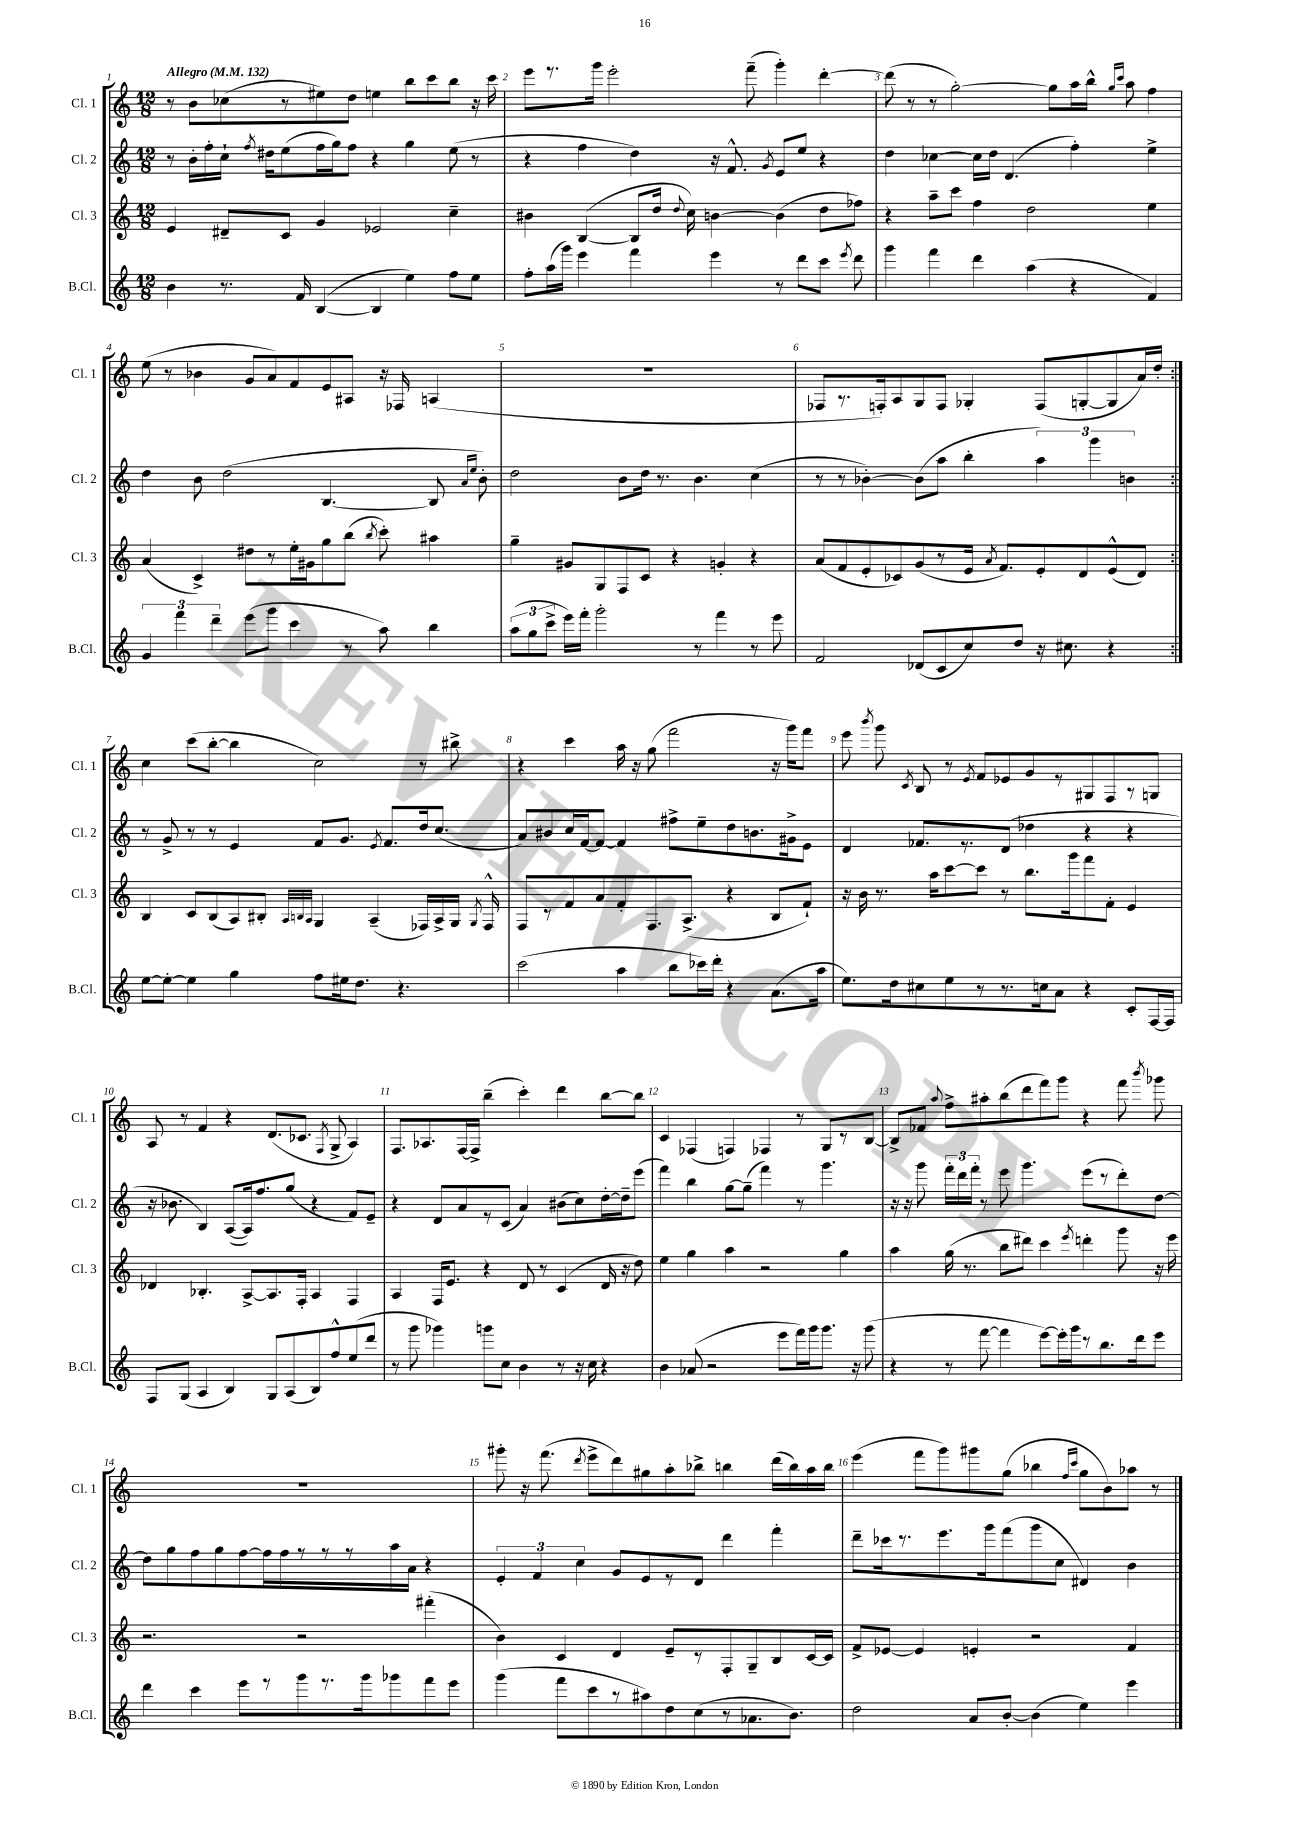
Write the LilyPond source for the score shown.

<<
\new StaffGroup <<
\new Staff = "s0" \with { instrumentName = "Cl. 1" shortInstrumentName = "Cl. 1" } {
    \clef treble \key c \major \numericTimeSignature \time 12/8 \tempo "Allegro" 4 = 132
    \autoBeamOff \repeat volta 2 { r8 b'8[ ces''8( r8 eis''8) d''8] e''4 b''8[ c'''8 b''8] r16 c'''16 |
    e'''8[ r8. g'''16] e'''2-. f'''8--( g'''4-.) d'''4~-. |
    d'''8( r8 r8 g''2~-.) g''8[ a''16 b''16]-^ \grace { g''16[ c'''16] } a''8 f''4 |
    e''8( r8 bes'4 g'8[ a'8) f'8 e'8 ais8] r16 fes16 a4( |
    R1. |
    fes8[ r8. f16-.) a8 g8 f8] ges4-. f8[( g8~-. g8 a'16) d''16]-. | }
    c''4 c'''8[( b''8]~-. b''4 c''2) r8 bis''8-> |
    r4 c'''4 a''16 r16 g''8( f'''2 r16 g'''16[) f'''8] |
    e'''8 \acciaccatura { b'''8 } g'''8 \acciaccatura { c'8 } b8 r8 \acciaccatura { e'8 } f'8[ ees'8 g'8 r8 gis8 f8 r8 g8] |
    a8 r8 f'4 r4 d'8.[( ces'8.] \acciaccatura { f8 } g8-> a4) |
    f8.[ aes8. f16~ f16]-> b''4--( c'''4-.) d'''4 b''8[~ b''8] |
    c'4 fes4( f4) fes4 r8 g8[ r8 b8]~ |
    b8[-> fes'8] \appoggiatura { a''8 } f''8[-> ais''8-. b''8( d'''8 f'''8) g'''8] r4 f'''8 \acciaccatura { b'''8 } ges'''8 |
    R1. |
    gis'''8-. r16 f'''8.( \acciaccatura { d'''8 } e'''8[-> d'''8) gis''8 a''8-. bes''8]-> b''4 d'''16[( b''16) a''16 b''16] |
    e'''4( f'''8[ g'''8) gis'''8 g''8]( bes''4 \grace { f''16[ c'''16] } g''8[ b'8) aes''8] r8 \bar "|." |
}
\new Staff = "s1" \with { instrumentName = "Cl. 2" shortInstrumentName = "Cl. 2" } {
    \clef treble \key c \major \numericTimeSignature \time 12/8
    \autoBeamOff \repeat volta 2 { r8 b'16[-. f''16-. c''16]-! \acciaccatura { f''8 } dis''16[ e''8( f''16 g''16) f''8] r4 g''4 e''8( r8 |
    r4 f''4 d''4) r16 f'8.-^ \acciaccatura { g'8 } e'8[ e''8] r4 |
    d''4 ces''4~ ces''16[ d''16] d'4.( f''4-.) e''4-> |
    d''4 b'8 d''2( b4.~ b8 \grace { a'16[ e''16] } b'8-.) |
    d''2 b'8[ d''16] r8. b'4. c''4( |
    r8 r8 bes'4~-.) bes'8[( a''8] b''4-. \tuplet 3/2 { a''4) g'''4 b'4 } | }
    r8 g'8-> r8 r8 e'4 f'8[ g'8.] \acciaccatura { e'8 } f'8.[ d''16 c''8.]( |
    a'8[) bis'8 c''16 f'16~ f'8]~ f'4 fis''8[-> e''8-- d''8 b'8. gis'16-> e'8] |
    d'4 fes'8.[ r8. d'8]( des''4 r4 r4 |
    r16 bes'8. b4) a8[~( a16) f''8. g''8]( r4 f'8[) e'8]-- |
    r4 d'8[ a'8 r8 c'8]( a'4) bis'8[( c''8) d''16~-. d''16-- e'''8]( |
    f'''4) b''4 g''8[~ g''8]--( f'''4) r8 g'''4. |
    r16 r16 g'''8 \tuplet 3/2 { f'''16[-. d'''16 f'''16]-. } r8 e'''8 g'''4. e'''8[( r8 d'''8-.) d''8]~ |
    d''8[ g''8 f''8 g''8 f''8~ f''16 f''16 r8 r8 r8 a''16 a'16] r4 |
    \tuplet 3/2 { e'4-. f'4 c''4 } g'8[ e'8 r8 d'8] d'''4 f'''4-. |
    d'''8[-- ces'''16 r8. e'''8. g'''16 f'''8( g'''8 c''8] dis'4) b'4 \bar "|." |
}
\new Staff = "s2" \with { instrumentName = "Cl. 3" shortInstrumentName = "Cl. 3" } {
    \clef treble \key c \major \numericTimeSignature \time 12/8
    \autoBeamOff \repeat volta 2 { e'4 dis'8[-- c'8] g'4 ees'2 c''4-- |
    bis'4 b4~( b8[ d''16] \appoggiatura { d''8 } c''16) b'4~ b'4( d''8[ fes''8]) |
    r4 a''8[-- c'''8] f''4 d''2 e''4 |
    a'4( c'4->) dis''8[ r8 e''16-. gis'16 g''8 b''8]( \acciaccatura { b''8 } c'''8-.) ais''4 |
    g''4-- gis'8[ g8 f8 c'8] r4 g'4-. r4 |
    a'8[( f'8 e'8-. ces'8) g'8( r8 e'16] \acciaccatura { a'8 } f'8.[) e'8-. d'8 e'8-^( d'8]) | }
    b4 c'8[ b8( a8) bis8]-. \grace { a32[ b32 a32] } g4 a4--( fes16[) a16-> g16] \acciaccatura { g8 } fes16-^ |
    f8[ r8 f'8 a'8 f'8-. f8. a8.]->( r4 b8[ f'8]-!) |
    r16 b'16 r8. a''16[ c'''8~ c'''8] r8 b''8.[ g'''16 f'''8 f'8]-. e'4 |
    des'4 bes4.-. a8[~-> a8. f16]-. a4 f4 |
    a4 f16[ e'8.] r4 d'8 r8 c'4( d'16 r16 d''8) |
    e''4 g''4 a''4 r2 g''4 |
    a''4 g''16( r8. b''8[ dis'''8]) c'''4 \acciaccatura { e'''8 } d'''4-. g'''8 r16 e'''16 |
    r2. r2 fis'''4-.( |
    b'4) c'4 d'4 e'8[-- r8 f8-. g8-- b8 c'16~ c'16] |
    f'8[-> ees'8]~ ees'4 e'4-. r2 f'4 \bar "|." |
}
\new Staff = "s3" \with { instrumentName = "B.Cl." shortInstrumentName = "B.Cl." } {
    \clef treble \key c \major \numericTimeSignature \time 12/8
    \autoBeamOff \repeat volta 2 { b'4 r8. f'16 b4~( b4 e''4) f''8[ e''8] |
    f''8[-. a''16( g'''16]) e'''4 f'''4 e'''4 r8 d'''8[ c'''8] \acciaccatura { e'''8 } d'''8 |
    g'''4 f'''4 d'''4 a''4( r4 f'4) |
    \tuplet 3/2 { g'4 f'''4 d'''4-- } e'''8[( g'''8] c'''4 r8 a''8) b''4 |
    \tuplet 3/2 { a''8[( g''8 c'''8]-> } e'''16[) f'''16]-. g'''2-. r8 f'''4 r8 e'''8 |
    f'2 des'8[( c'8 c''8) d''8] r16 cis''8. r4 | }
    e''8[~ e''8]~-. e''4 g''4 f''8[ eis''16 d''8.] r4. |
    c'''2( a''4 b''8[ ces'''16) d'''16]-. r4 a'8.[( a''16] |
    e''8.[) d''16 cis''8 e''8 r8 r8. c''16 a'8] r4 c'8[-. f16~ f16] |
    f8[ g8]( a4 b4) g8[ a8( b8) f''8-^ e''8( d'''8] |
    r8 g'''8 ges'''4) g'''8[ c''8] b'4 r8 r16 c''16 r4 |
    b'4 aes'8( r2 e'''8[ f'''16) g'''16 g'''8.] r16 g'''8( |
    r4 r8 f'''8~ f'''4 e'''8[~) e'''16-. g'''16 r8 b''8. d'''16 e'''8] |
    d'''4 c'''4 e'''8[ r8 g'''8 r8. g'''16 ges'''8 f'''8 e'''8] |
    g'''4( f'''8[ c'''8 r8 ais''8) d''8 c''8( r8 aes'8. b'8.]) |
    d''2 a'8[ b'8]~-. b'4( e''4) e'''4 \bar "|." |
}
>>
>>
\layout { \context { \Score \override BarNumber.break-visibility = ##(#f #t #t) barNumberVisibility = #all-bar-numbers-visible } }
